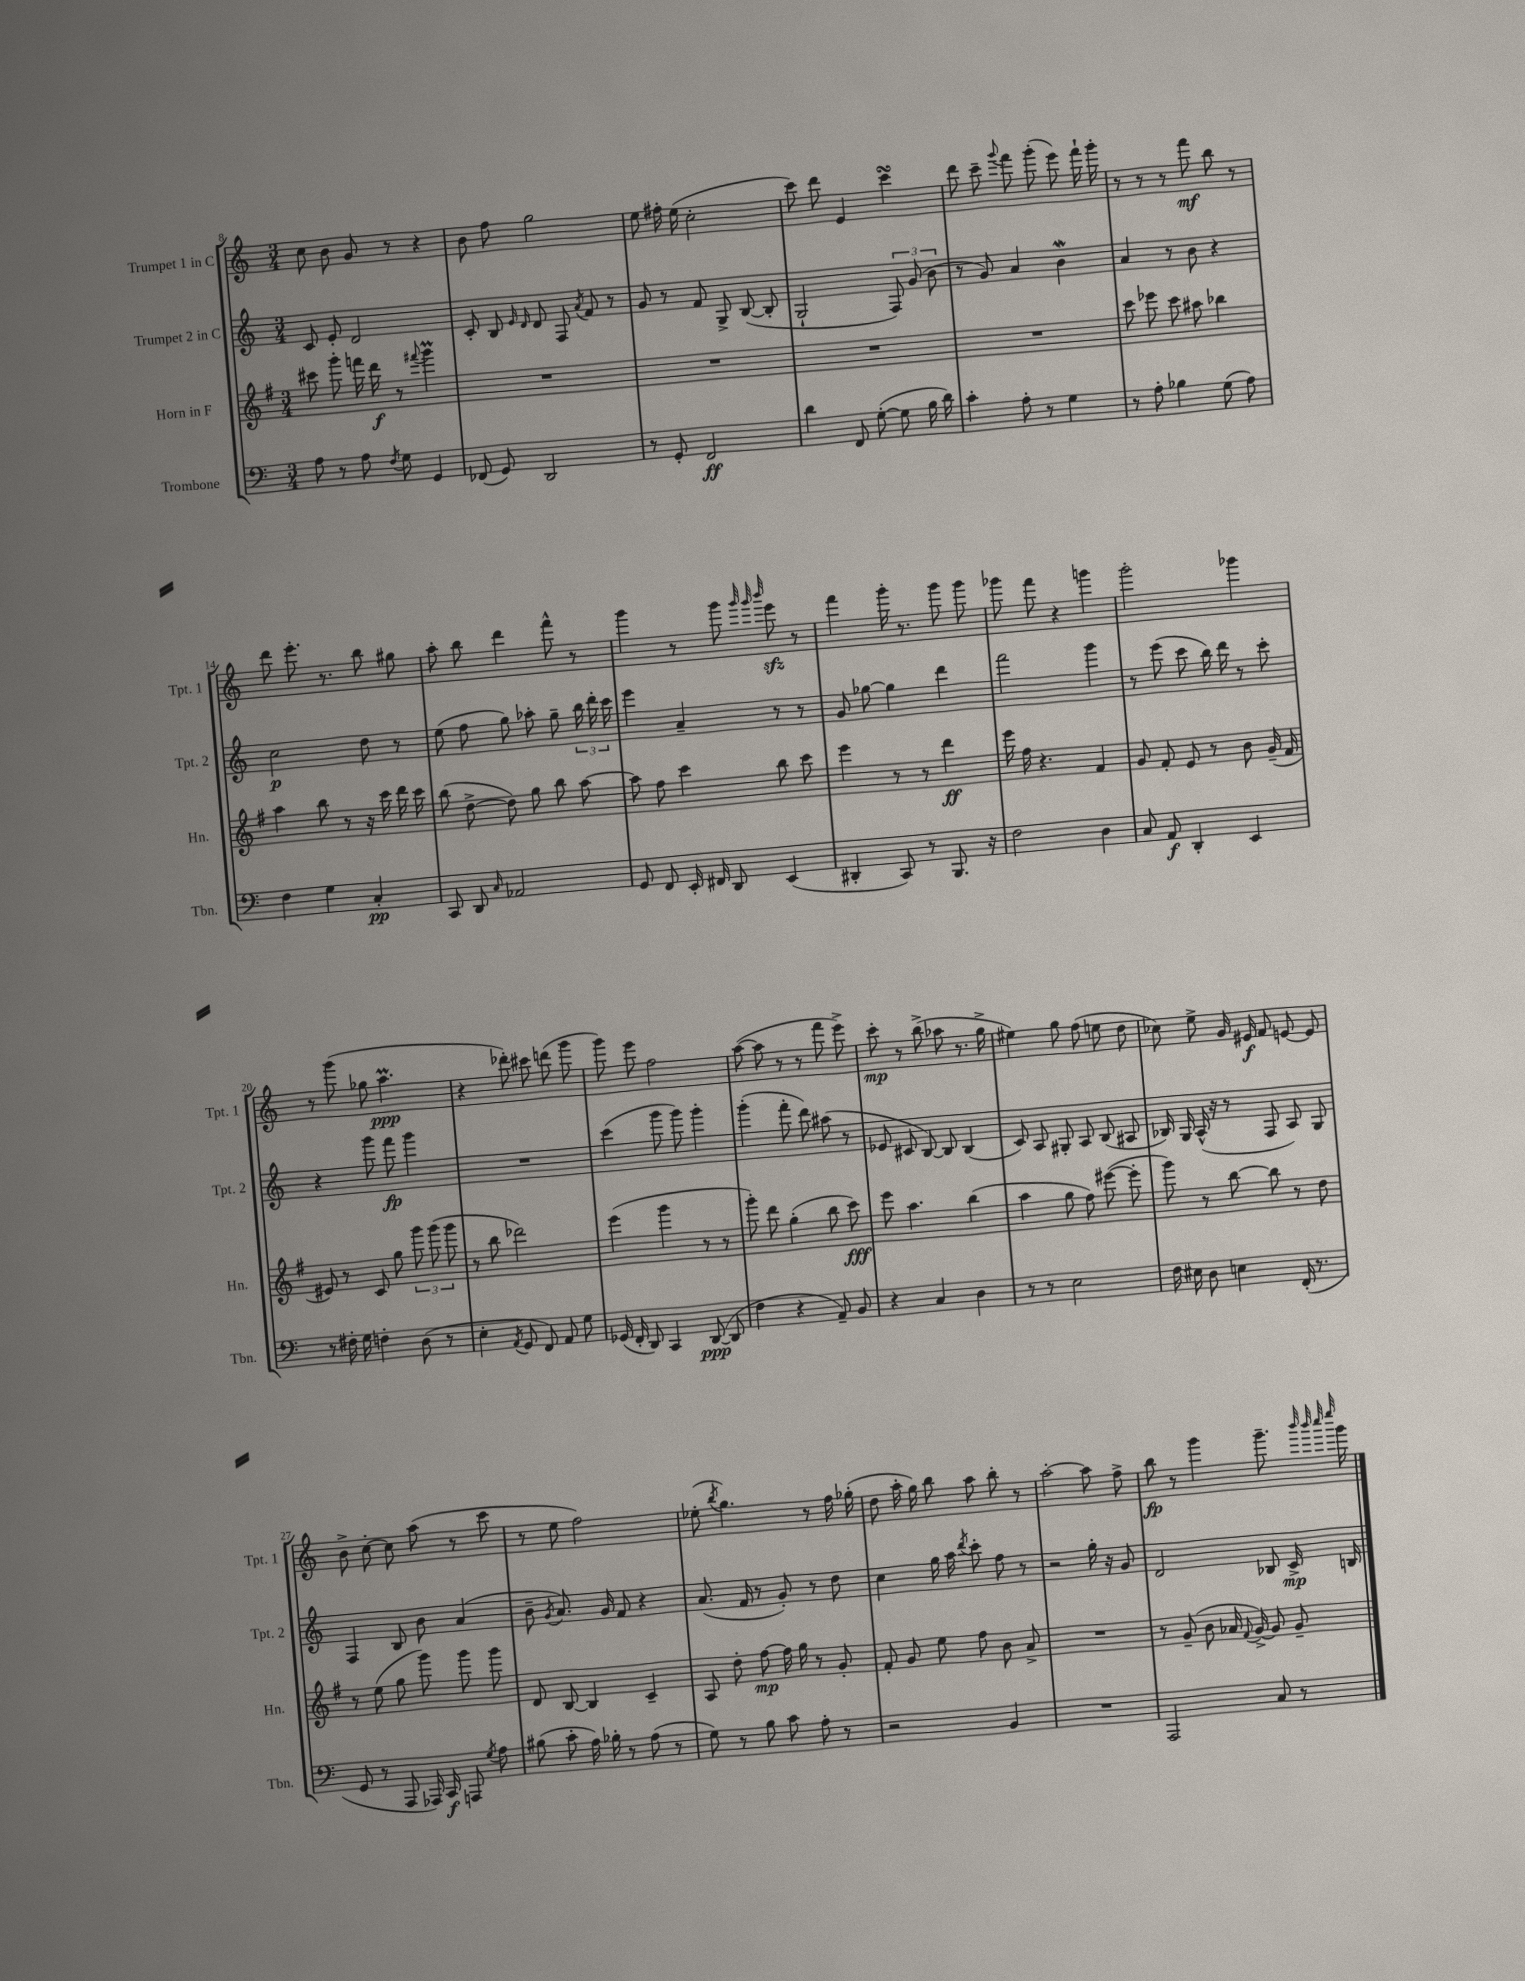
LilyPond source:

<<
\new StaffGroup <<
\new Staff = "s0" \with { instrumentName = "Trumpet 1 in C" shortInstrumentName = "Tpt. 1" } {
    \clef treble \key c \major \numericTimeSignature \time 3/4
    \autoBeamOff c''8 b'8 g'8 r8 r4 |
    b'8 f''8 g''2 |
    e''8 fis''16-. e''16( c''2-. |
    c'''8) d'''8 e'4 c'''4\turn |
    d'''8 c'''8-- \appoggiatura { g'''8 } f'''8 g'''8-.( e'''8) f'''16-! g'''16-. |
    r8 r8 r8 f'''8\mf b''8 r8 |
    d'''8 e'''8.-. r8. b''8 gis''8 |
    a''8-. b''8 d'''4 f'''8-^ r8 |
    g'''4 r8 g'''8 \grace { g'''32 g'''32 b'''32 } e'''8\sfz r8 |
    f'''4 g'''16-. r8. g'''8 g'''8 |
    ges'''8 f'''8 r4 g'''4 |
    g'''2-. ges'''4 |
    r8 g'''8( ges''8 a''4.\prall\ppp |
    r4 des'''8-.) cis'''8 d'''8( g'''8 |
    g'''8) e'''8 f''2 |
    a''8~( a''8 r8 r8 f'''8 e'''8->) |
    c'''8-.\mp r8 b''8->( aes''8 r8. g''16-> |
    eis''4) g''8 f''8( e''8 d''8 |
    ces''8) e''8-> g'16 eis'16\f f'8 e'8~ e'8 |
    b'8-> c''8~-. c''8 a''8( r8 c'''8 |
    r8 e''8 f''2) |
    ees''8-.( \acciaccatura { b''8 } g''4.) r8 f''16 ges''16-.( |
    d''8 a''16-. g''16) b''8 a''8 b''8-. r8 |
    a''2~-. a''8 f''8-> |
    b''8\fp r8 g'''4 g'''8.-- \grace { b'''32 b'''32 c''''32 e''''32 } g'''16 \bar "|." |
}
\new Staff = "s1" \with { instrumentName = "Trumpet 2 in C" shortInstrumentName = "Tpt. 2" } {
    \clef treble \key c \major \numericTimeSignature \time 3/4
    \autoBeamOff c'8 e'8-. d'2 |
    c'8-. b8 \grace { e'16 d'16 } d'8 f8 \acciaccatura { a'8 } f'8 r8 |
    g'8 r8 f'8 g8-> b8~( b8-. |
    g2-! \tuplet 3/2 { f8) g'8( b'8 } |
    r8 g'8) a'4 b'4\mordent |
    a'4 r8 b'8 r4 |
    c''2\p d''8 r8 |
    e''8( f''8 g''8) aes''8-. g''8-- \tuplet 3/2 { b''16 d'''16-. c'''16 } |
    e'''4 a'4-- r8 r8 |
    g'8 ges''8~ ges''4 d'''4 |
    f'''2 g'''4 |
    r8 e'''8( c'''8 b''16) d'''16 r8 c'''8-. |
    r4 g'''8 f'''8\fp g'''4 |
    R2. |
    c'''4( g'''8 g'''8) g'''4-. |
    g'''4-.( f'''8-. d'''8) ais''8( r8 |
    ees'8 cis'8 b8~) b8 b4( |
    c'8) a8 gis8-. a8 b8( ais8 |
    bes16) g16 a16-^( r16 r8 f8 a8) g8 |
    f4 b8 b'8 a'4( |
    b'8-- \acciaccatura { g'8 } a'8.) g'16 f'8 r4 |
    a'8.( f'16 r8 g'8-.) r8 d''8 |
    c''4 g''16 a''16 \acciaccatura { d'''8 } c'''8-. f''8 r8 |
    r2 g''16-. r16 g'8 |
    d'2 bes8 c'16->\mp b16 \bar "|." |
}
\new Staff = "s2" \with { instrumentName = "Horn in F" shortInstrumentName = "Hn." } {
    \clef treble \key g \major \numericTimeSignature \time 3/4
    \autoBeamOff cis'''8 g'''8-. f'''16 d'''16\f r8 \appoggiatura { fis'''8 } g'''4\prall |
    R2. |
    R2. |
    R2. |
    R2. |
    c'''8 ees'''8 c'''8 ais''8 bes''4 |
    a''4 b''8 r8 r16 c'''16 d'''16 c'''16 |
    b''8( d''8~-> d''8) g''8 b''8 a''8~ |
    a''8 fis''8 c'''4 b''8 c'''8 |
    e'''4 r8 r8 d'''4\ff |
    e'''16 fis''16 r4. fis'4 |
    g'8 fis'8-. e'8 r8 b'8 g'16--( fis'16 |
    eis'8) r8 c'8 g''8 \tuplet 3/2 { g'''8 g'''8( g'''8 } |
    r8 b''8 des'''2) |
    e'''4( g'''4 r8 r8 |
    g'''8-.) d'''8 g''4-.( b''8 c'''8\fff) |
    e'''8 a''4. b''4( |
    a''4 g''8 fis''8) eis'''8~( eis'''8-. |
    g'''8) r8 b''8~ b''8 r8 d''8 |
    r8 e''8( g''8 g'''8) g'''8 g'''8 |
    d'8 b8~ b4 c'4-- |
    a8 d''8-. fis''8~\mp fis''16 g''16 r8 g'8-. |
    fis'8-. g'8 e''8 fis''8 b'8 a'8-> |
    R2. |
    r8 g'8--( b'8 aes'16 \appoggiatura { fis'8 } g'16~->) g'8 g'8-- \bar "|." |
}
\new Staff = "s3" \with { instrumentName = "Trombone" shortInstrumentName = "Tbn." } {
    \clef bass \key c \major \numericTimeSignature \time 3/4
    \autoBeamOff a8 r8 a8 \acciaccatura { f8 } g8 g,4 |
    fes,8( g,8) d,2 |
    r8 g,8-. f,2\ff |
    d'4 f,8 g8~-.( g8 b16 d'16) |
    c'4-. a8-. r8 g4 |
    r8 a8-. bes4 g8( a8) |
    f4 g4 c4-.\pp |
    c,8 d,8 \grace { c16 } aes,2 |
    g,8 f,8 e,16-. fis,16 d,8 e,4( |
    dis,4-. c,8) r8 b,,8. r16 |
    f2 d4 |
    c8 a,8\f d,4-. e,4 |
    r8 fis16-. g16 f4-. d8( r8 |
    e4-. \acciaccatura { a,8 } g,8 f,8) a,8 g8 |
    ges,16( f,16-. d,8) c,4 d,8~\ppp( d,8 |
    f4 r4 a,8--) b,8 |
    r4 c4 d4 |
    r8 r8 e2 |
    f16 eis16 d8 e4 f,16-.( r8. |
    g,8 r8 a,,8 aes,,16) c,16\f a,,8 \acciaccatura { g8 } a8 |
    bis8( c'8-. a16) bes16-. r8 a8( r8 |
    g8) r8 b8 c'8 a8-. r8 |
    r2 b,4 |
    R2. |
    a,,2 c8 r8 \bar "|." |
}
>>
>>
\layout { \context { \Score currentBarNumber = #8 } }
